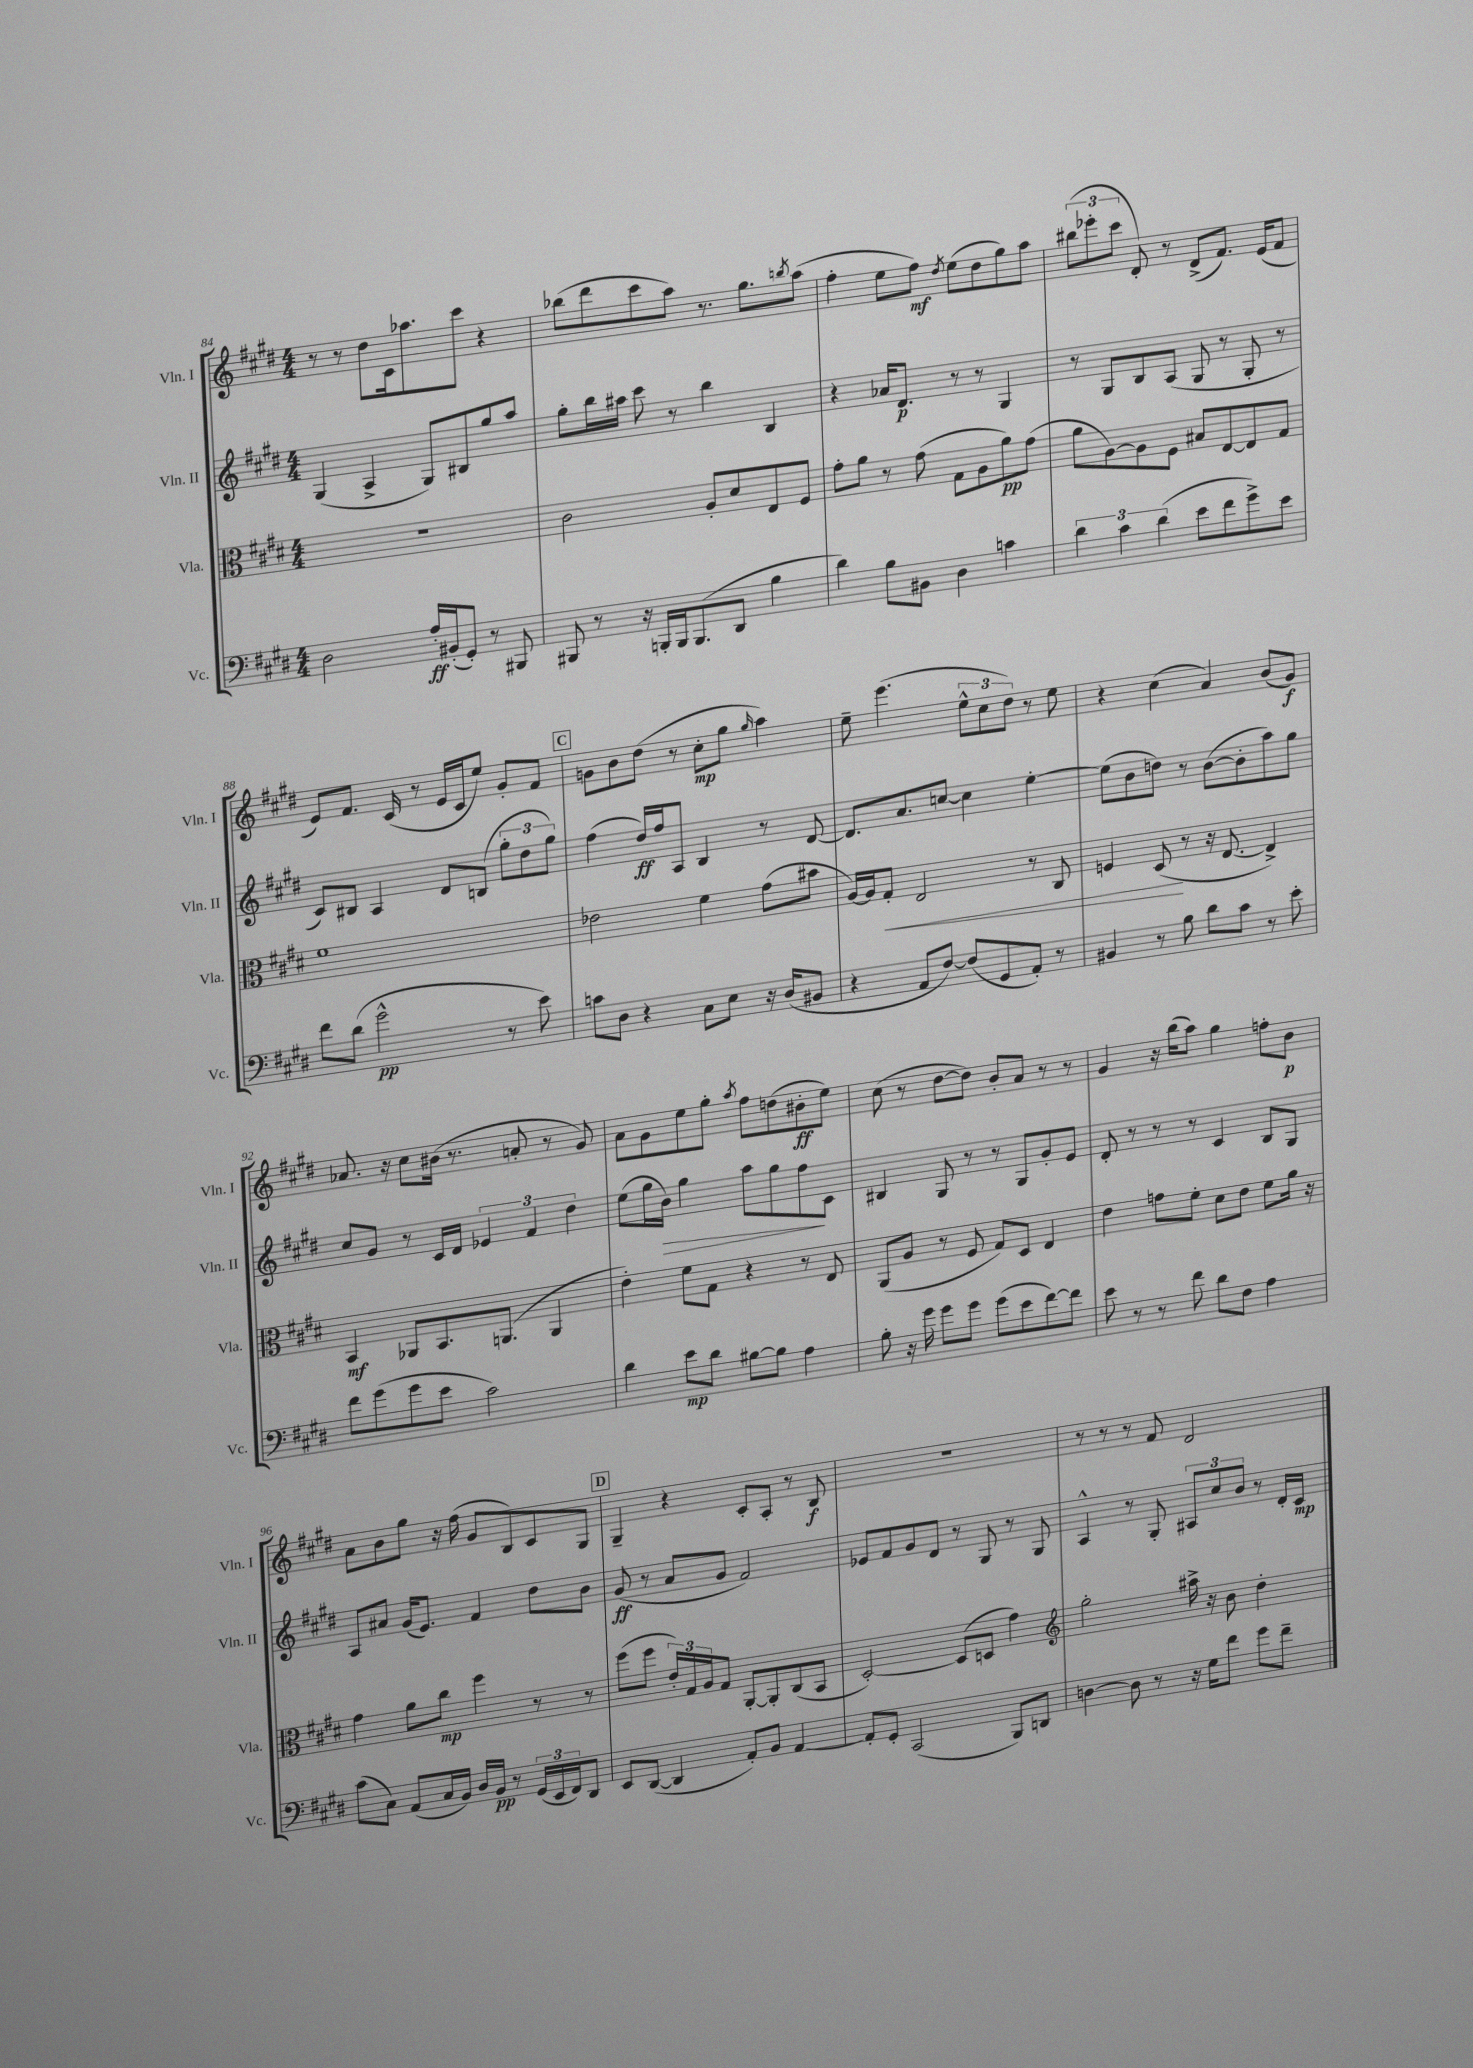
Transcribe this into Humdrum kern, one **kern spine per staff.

**kern	**kern	**kern	**kern
*staff4	*staff3	*staff2	*staff1
*clefF4	*clefC3	*clefG2	*clefG2
*k[f#c#g#d#]	*k[f#c#g#d#]	*k[f#c#g#d#]	*k[f#c#g#d#]
*M4/4	*M4/4	*M4/4	*M4/4
2D#	1r	(4G#	8r
.	.	.	8r
.	.	4A^	8dd#
.	.	.	16c#
.	.	.	8.aa-
16A'	.	8G#)	.
(16BB#'	.	.	.
8GG#')	.	8B#	8ccc#
8r	.	8gg#	4r
8BBB#	.	8aa	.
=	=	=	=
8BBB#	2c#	8gg#'	(8bb-
8r	.	16bb	8ddd#
.	.	16aa#	.
16r	.	8ccc#	8ccc#
16BBB'	.	.	.
16BBB	.	8r	8aa)
(8.BBB	.	.	.
.	8A'	4bb	8.r
8DD#	8d#	.	.
.	.	.	8.gg#
4B	8E	4B	.
.	.	.	8qbb
.	8F#	.	(8aa
=	=	=	=
4d#)	8g#'	4r	4ff#'
.	8a	.	.
8B	8r	16a-	8ee
.	.	8.d#	.
8BB#	(8g#	.	8ff#)
.	.	.	8qdd#
4D#	8G#	8r	(8ee
.	8A	8r	8dd#
4c	8a)	4G#	8gg#)
.	(8g#	.	8aa
=	=	=	=
6d#	8a	8r	(12bb#
.	.	.	12eee-'
.	[8A)	8G#	.
6c#	.	.	12ccc#
.	8A]	8B	8d#')
(6d#	.	.	.
.	8F#	(8A	8r
8e	8B#	8G#	(8d#^
8f#	[8E	8r	8.f#)
8g#^)	8E]	8G#'	.
.	.	.	(16e
8e	8G#	8r	8f#
=	=	=	=
8f#	1f#	8c#)	8e)
(8d#	.	8B#	8.f#
2g#^^	.	4A	.
.	.	.	(16c#
.	.	.	8r
.	.	8d#	16e
.	.	.	16c#
.	.	(8B	8ee)
8r	.	12gg#'	8g#'
.	.	12dd#	.
8e)	.	.	8f#
.	.	12gg#)	.
=	=	=	=
8c	2e-	(4ff#	8g
8D#	.	.	8b
4r	.	16dd#)	(8dd#
.	.	16ff#	.
.	.	8A	8r
8C#	4f#	4B	8cc#'
8E	.	.	8gg#
.	.	.	16qqgg#
16r	(8g#	8r	4aa)
(16D#	.	.	.
8BB#	8b#	[8d#	.
=	=	=	=
4r	[16A)	8.d#]	8ee~
.	16A]	.	.
.	8G#'	.	(4.eee
.	.	8.a	.
8AA	2E	.	.
[8F#)	.	[8cc	.
(8F#]	.	4cc]	12ee^^
.	.	.	12cc#
8GG#	.	.	.
.	.	.	12dd#)
8AA')	8r	[4ee'	8r
8r	8C#	.	8ee
=	=	=	=
4BB#	4F	(8ee]	4r
.	.	8b	.
8r	(8D#	8dd)	(4cc#
8B	8r	8r	.
8d#	16r	([8b	4a)
.	[8.E	.	.
8c#	.	8b']	.
8r	4E^])	8aa)	(8b
8e'	.	8gg#	8g#)
=	=	=	=
8f#	4BB	8cc#	8.a-
(8g#	.	8g#	.
.	.	.	16r
8g#	8AA-	8r	8cc#
8e	8.BB	16c#	(16b#
.	.	16d#	8.r
2c#)	.	6e-	.
.	(8.AA	.	.
.	.	.	8a'
.	.	6f#	.
.	4AA	.	8r
.	.	6dd#	.
.	.	.	8g#)
=	=	=	=
4d#	4e')	(8ee	8a
.	.	16gg#	8g#
.	.	16b)	.
8e	8f#	4gg#	8ee
8d#	8G#	.	8gg#'
.	.	.	8qaa
[8B#	4r	8aa	8ff#
8B#]	.	8gg#	(8dd
4A	8r	8ff#	8b#'
.	8E	8c#	8ee)
=	=	=	=
8B'	(8AA	4B#	(8cc#
16r	8A	.	8r
16g#	.	.	.
8g#	8r	8G#	[8dd#
8g#	8F#	8r	8dd#])
(8g#	8G#)	8r	8b'
8e	8D#	8G#	8a
[8f#)	4E	8g#'	8r
8f#]	.	8e	8r
=	=	=	=
8e	4e	8d#'	4g#
8r	.	8r	.
8r	8g	8r	16r
.	.	.	(16bb
8f#	8f#'	8r	8aa)
8d#	8d#	4c#	4gg#
8F#	8e	.	.
4A	8f#	8B	8ff'
.	16a	8G#	8b
.	16r	.	.
=	=	=	=
(8c#	4g#	8A	8a
8C#)	.	8a#	8b
(8AA	8a	(16g#	8gg#
.	.	8.e)	.
16C#	8cc#	.	16r
16BB)	.	.	(16ff#
16D#	4ff#	4f#	8g#
16BB	.	.	.
8r	.	.	8B)
(24GG#	8r	8dd#	8c#
24EE	.	.	.
24FF#)	.	.	.
8DD#	8r	8b	8G#
=	=	=	=
8EE	(8ff#	(8g#	4G#~
([8DD#	8ff#	8r	.
4DD#]	24e')	8a	4r
.	24G#	.	.
.	24A	.	.
.	8G#	8g#	.
8AA')	[8AA'	2f#)	8c#'
8BB	8AA']	.	8A'
[4AA	(8C#	.	8r
.	8BB	.	8B
=	=	=	=
8AA']	[2D#')	8e-	1r
8GG#'	.	8f#	.
(2CC#	.	8g#	.
.	.	8d#	.
.	(8D#]	8r	.
.	8D	8G#	.
8BBB)	4g#)	8r	.
8DD	.	8G#	.
=	=	=	=
*	*clefG2	*	*
[4D	2gg#'	4A^^	8r
.	.	.	8r
8D]	.	8r	8r
8r	.	8G#'	8f#
16r	16aa#^	12A#	2d#
16G#	16r	.	.
.	.	12cc#	.
8f#	8b	.	.
.	.	12b	.
8g#	4dd#'	8r	.
8f#~	.	16d#'	.
.	.	16c#	.
==	==	==	==
*-	*-	*-	*-
